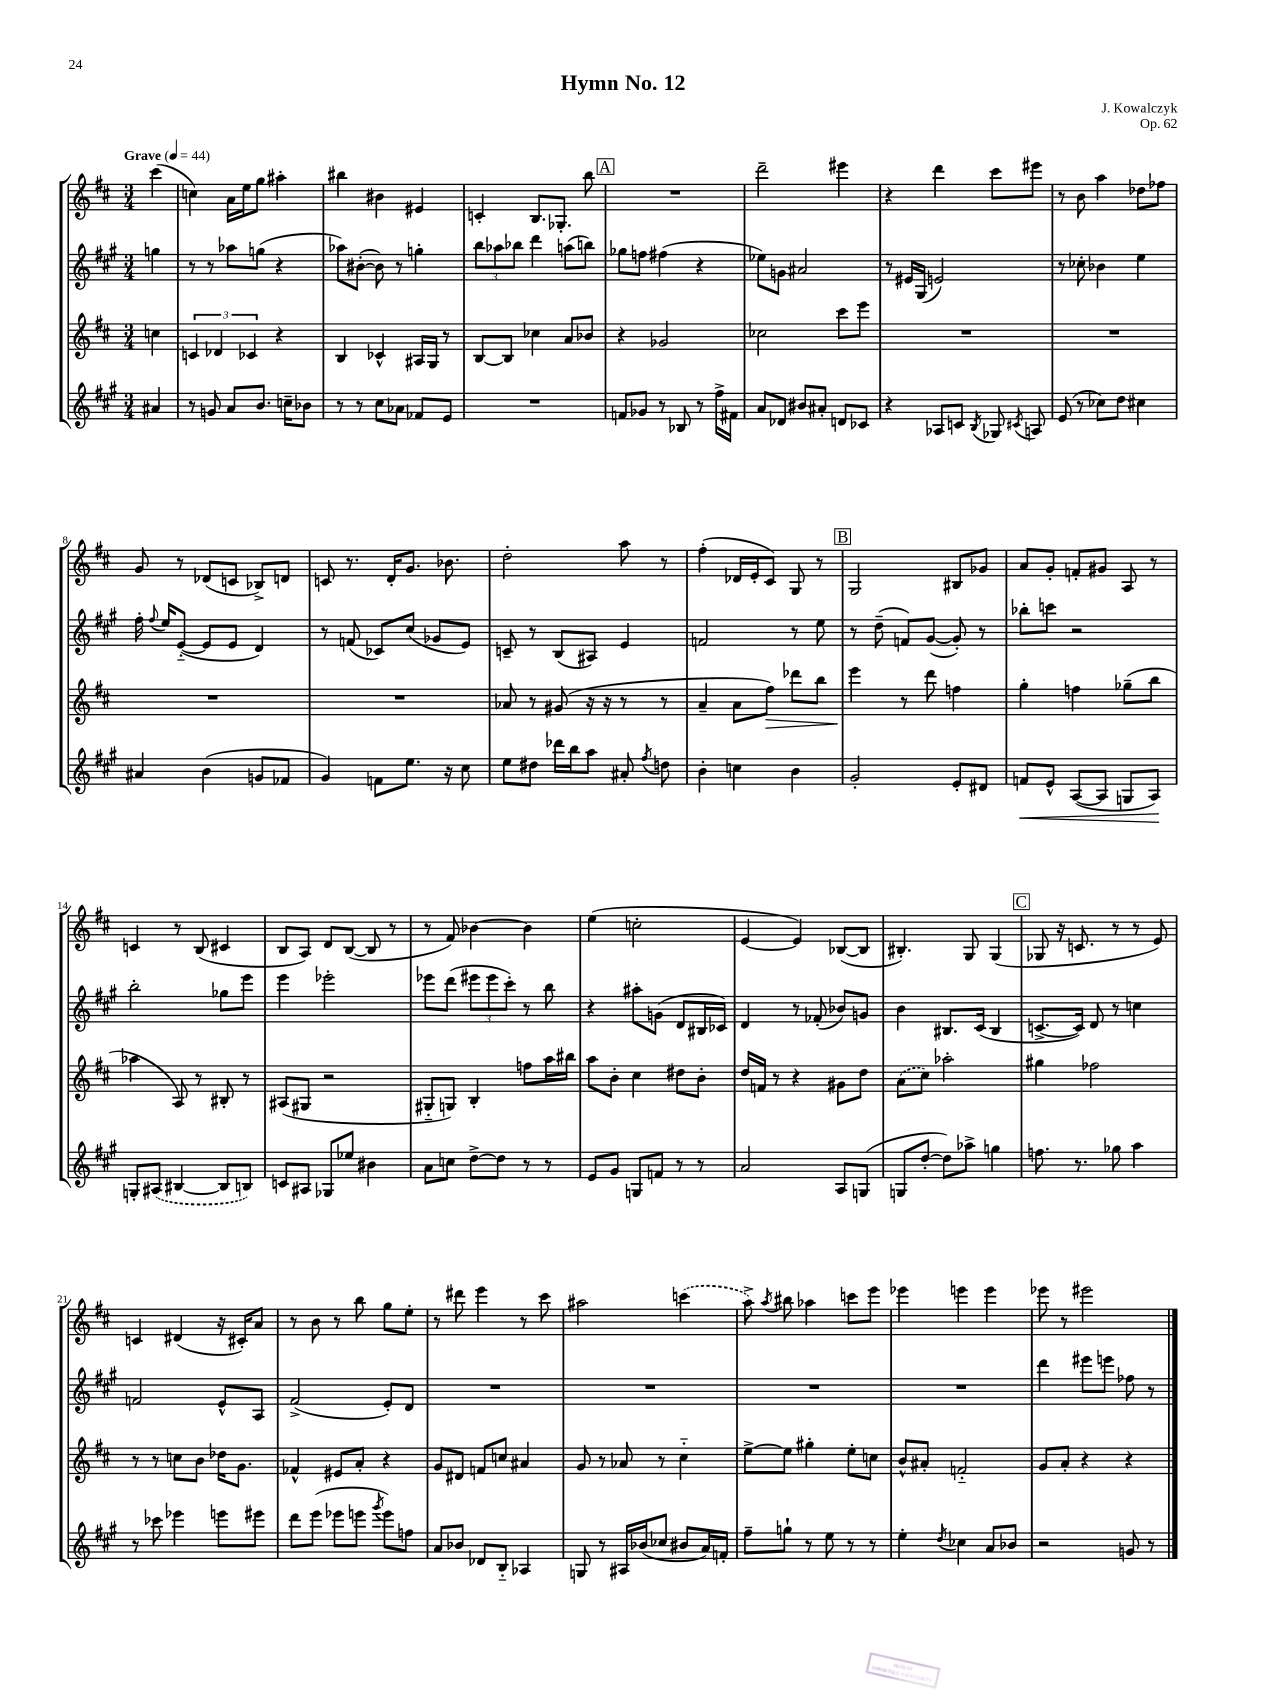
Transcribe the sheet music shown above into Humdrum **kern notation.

**kern	**kern	**kern	**kern
*staff4	*staff3	*staff2	*staff1
*clefG2	*clefG2	*clefG2	*clefG2
*k[f#c#g#]	*k[f#c#]	*k[f#c#g#]	*k[f#c#]
*M3/4	*M3/4	*M3/4	*M3/4
*MM44	*MM44	*MM44	*MM44
4a#/	4cc\	4gg\	(4ccc#\
=	=	=	=
8r	6c/	8r	4cc\)
8g/	.	8r	.
.	6d-/	.	.
8a/L	.	8aa-\L	16a\LL
.	.	.	16ee\J
.	6c-/	.	.
8.b/J	.	(8gg\J	8gg\J
.	4r	4r	4aa#'\
16cc~\LK	.	.	.
8b-\J	.	.	.
=	=	=	=
8r	4B/	8aa-\L)	4bb#\
8r	.	([8b#'\J	.
8cc#\L	4c-^^/	8b#\])	4b#\
8a-\J	.	8r	.
8f-/L	16A#/LL	4gg'\	4e#/
.	16G/JJ	.	.
8e/J	8r	.	.
=	=	=	=
2.r	[8B/L	12bb\L	4c'/
.	.	12aa-\	.
.	8B/]J	.	.
.	.	12bb-\J	.
.	4cc-\	4ddd\	8.B/L
.	.	.	8.G-'/J
.	8a/L	(8aa\L	.
.	8b-/J	8bb\J)	8bb\
=	=	=	=
8f/L	4r	8gg-\L	2.r
8g-/J	.	8ff\J	.
8r	2g-/	(4ff#\	.
8B-/	.	.	.
8r	.	4r	.
16ff#^\LL	.	.	.
16f#\JJ	.	.	.
=	=	=	=
8a/L	2cc-\	8ee-\L)	2ddd~\
8d-/J	.	8g\J	.
8b#/L	.	2a#/	.
8a#'/J	.	.	.
8d/L	8ccc#\L	.	4eee#\
8c-/J	8eee\J	.	.
=	=	=	=
4r	2.r	8r	4r
.	.	16e#/LL	.
.	.	(16G#/JJ	.
8A-/L	.	2e/)	4ddd\
8c/J	.	.	.
8qB/	.	.	.
8G-/	.	.	8ccc#\L
8qc#/	.	.	.
8A/	.	.	8eee#\J
=	=	=	=
(8e/	2.r	8r	8r
8r	.	8cc-'\	8b\
8cc-\L)	.	4b-\	4aa\
8dd\J	.	.	.
4cc#\	.	4ee\	8dd-\L
.	.	.	8ff-\J
=	=	=	=
4a#/	2.r	16ff#'\	8g/
.	.	8qqff#/	.
.	.	16ee/LK	.
.	.	([8e'~/J	8r
(4b\	.	8e/]L	(8d-/L
.	.	8e/J	8c/J
8g/L	.	4d/)	8B-^/L)
8f-/J	.	.	8d/J
=	=	=	=
4g#/)	2.r	8r	8c/
.	.	(8f/	8.r
8f\L	.	8c-/L)	.
.	.	.	16d'/LK
8.ee\J	.	(8cc#/J	8.g/J
.	.	8g-/L	.
16r	.	.	8.b-\
8cc#\	.	8e/J)	.
=	=	=	=
8ee\L	8a-/	8c~/	2dd'\
8dd#\J	8r	8r	.
16ddd-\LL	(8g#/	(8B/L	.
16bb\J	.	.	.
8aa\J	16r	8A#/J)	.
.	16r	.	.
8a#'/	8r	4e/	8aa\
8qff#/	.	.	.
8dd\	8r	.	8r
=	=	=	=
4b'\	4a~/	2f/	(4ff#'\
4cc\	8a\L	.	16d-/LL
.	.	.	16e'/J
.	8ff#\J)	.	8c#/J)
4b\	8ddd-\L	8r	8G/
.	8bb\J	8ee\	8r
=	=	=	=
2g#'/	4eee\	8r	2G/
.	.	(8dd~\	.
.	8r	8f/L)	.
.	8ddd\	([8g#/J	.
8e'/L	4ff\	8g#'/])	8B#/L
8d#/J	.	8r	8g-/J
=	=	=	=
8f/L	4gg'\	8bb-'\L	8a/L
8e^^/J	.	8ccc\J	8g'/J
([8A/L	4ff\	2r	8f'/L
8A/]J	.	.	8g#/J
8G/L	(8gg-~\L	.	8A/
8A/J)	8bb\J	.	8r
=	=	=	=
8G'/L	4aa-\	2bb'\	4c/
(8A#/J	.	.	.
[4B#/	8A/)	.	8r
.	8r	.	(8B/
8B#/]L	8B#'/	8gg-\L	4c#/
8B/J)	8r	8eee\J	.
=	=	=	=
8c/L	(8A#/L	4eee\	8B/L
8A#/J	8G#/J	.	8A/J)
8G-/L	2r	2eee-'\	8d/L
8ee-/J	.	.	([8B/J
4b#\	.	.	8B/]
.	.	.	8r
=	=	=	=
8a\L	8G#'~/L	8eee-\L	8r
8cc\J	8G/J)	(8ddd\J	8f#/)
[8dd^\L	4B'/	12eee#\L	[4b-\
.	.	12eee#\	.
8dd\]J	.	.	.
.	.	12ccc#'\J)	.
8r	8ff\L	8r	4b-\]
8r	16aa\L	8bb\	.
.	16bb#\JJ	.	.
=	=	=	=
8e/L	8aa\L	4r	(4ee\
8g#/J	8b'\J	.	.
8G/L	4cc#\	8aa#'\L	2cc'\
8f/J	.	(8g\J	.
8r	8dd#\L	8d/L	.
8r	8b'\J	16B#/L	.
.	.	16c-/JJ)	.
=	=	=	=
2a/	16dd/LL	4d/	[4e/
.	16f/JJ	.	.
.	8r	.	.
.	4r	8r	4e/])
.	.	(8f-'/	.
8A/L	8g#\L	8b-/L)	([8B-/L
(8G/J	8dd\J	8g/J	8B-/]J
=	=	=	=
8G/L	(8a\L	4b\	4.B#'/)
[8dd'/J	8cc#\J)	.	.
8dd\]L)	2aa-'\	8.B#/L	.
8aa-^\J	.	.	8G/
.	.	(16c#/Jk	.
4gg\	.	4B#/	(4G/
=	=	=	=
8.ff\	4gg#\	[8.c^/L	8G-/
.	.	.	16r
8.r	.	16c/]Jk)	8.c/
.	2ff-\	8d/	.
8gg-\	.	8r	8r
4aa\	.	4cc\	8r
.	.	.	8e/)
=	=	=	=
8r	8r	2f/	4c/
8ccc-\	8r	.	.
4eee-\	8cc\L	.	(4d#/
.	8b\J	.	.
8eee\L	16dd-\LK	8e^^/L	16r
.	8.g\J	.	16c#'/LK)
8eee#\J	.	8A/J	8a/J
=	=	=	=
8ddd\L	4f-^^/	(2f#^/	8r
(8eee\J	.	.	8b\
8eee-\L	8e#/L	.	8r
8eee\J	8a'/J	.	8bb\
8qggg#/	.	.	.
8eee\L)	4r	8e'/L)	8gg\L
8ff\J	.	8d/J	8ee'\J
=	=	=	=
8a/L	8g/L	2.r	8r
8b-/J	8d#/J	.	8ddd#\
8d-/L	8f/L	.	4eee\
8B'~/J	8cc/J	.	.
4A-/	4a#/	.	8r
.	.	.	8ccc#\
=	=	=	=
8G/	8g/	2.r	2aa#\
8r	8r	.	.
16A#/LL	8a-/	.	.
(16b-/J	.	.	.
8cc-/J	8r	.	.
8b#/L	4cc#'~\	.	(4ccc\
16a/L)	.	.	.
16f'/JJ	.	.	.
=	=	=	=
8ff#~\L	[8ee^\L	2.r	8aa^\)
.	.	.	8qaa/
8gg`\J	8ee\]J	.	8bb#\
8r	4gg#'\	.	4aa-\
8ee\	.	.	.
8r	8ee'\L	.	8ccc\L
8r	8cc\J	.	8eee\J
=	=	=	=
4ee'\	8b^^/L	2.r	4eee-\
.	8a#'/J	.	.
8qdd/	.	.	.
4cc-\	2f'~/	.	4eee\
8a/L	.	.	4eee\
8b-/J	.	.	.
=	=	=	=
2r	8g/L	4ddd\	8eee-\
.	8a'/J	.	8r
.	4r	8eee#\L	2eee#\
.	.	8eee\J	.
8g/	4r	8ff-\	.
8r	.	8r	.
==	==	==	==
*-	*-	*-	*-
